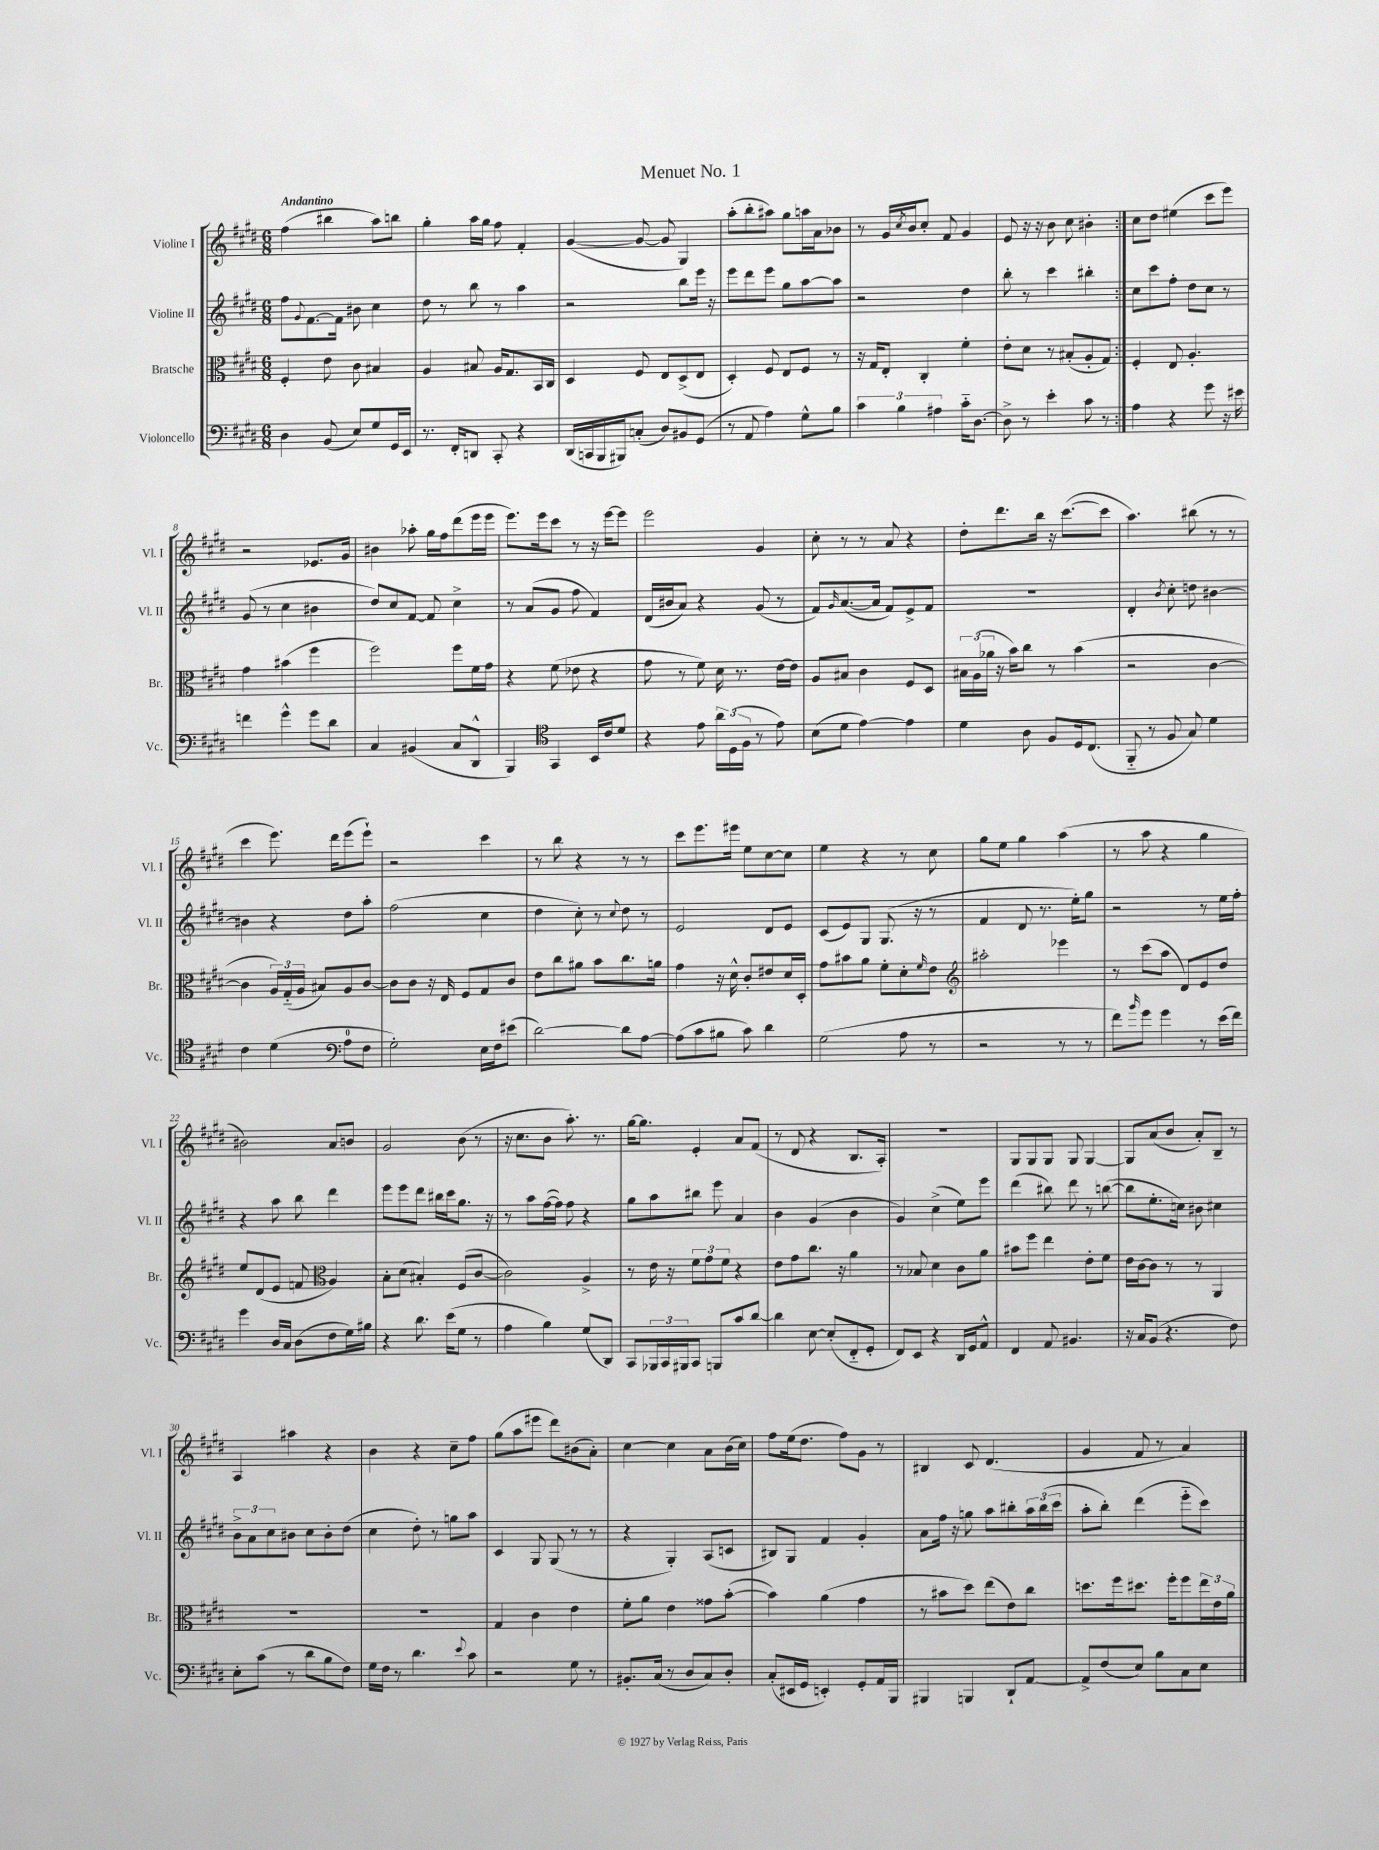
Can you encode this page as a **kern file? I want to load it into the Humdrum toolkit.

**kern	**kern	**kern	**kern
*staff4	*staff3	*staff2	*staff1
*clefF4	*clefC3	*clefG2	*clefG2
*k[f#c#g#d#]	*k[f#c#g#d#]	*k[f#c#g#d#]	*k[f#c#g#d#]
*M6/8	*M6/8	*M6/8	*M6/8
4D#	4F#'	8ff#	(4ff#
.	.	8qqg#	.
.	.	[8.f#	.
(8BB	8e	.	4bb#
.	.	16f#]	.
8E)	8c#	8b#	.
8G#	4B#	4cc#	8aa)
16GG#	.	.	8bb
16EE	.	.	.
=	=	=	=
8.r	4A	8dd#	4gg#'
.	.	8r	.
16FF#'	.	.	.
8DD	8B#	8bb	16aa
.	.	.	16gg#
8CC#'	16A	8r	8ff#
.	8.G#	.	.
4r	.	4aa	4f#'
.	16BB	.	.
.	16C#	.	.
=	=	=	=
(16DD#	4D#	2r	([4g#
16CC	.	.	.
16BBB	.	.	.
16BBB#)	.	.	.
(8C'	8F#	.	8g#_
8D#)	8E	.	8g#]
8BB#	(8D#^	8bb	4G#)
(8GG#	8E	16eee	.
.	.	16r	.
=	=	=	=
8r	4D#')	8eee	(8aa'
8AA	.	8ddd#	8bb'
4A)	8F#	8eee	8aa#)
.	8E	8gg#	8gg#
8G#^^	8F#	[8aa	16aa
.	.	.	16a
8B	8r	8aa]	8b-
=	=	=	=
6c#	16r	2r	8r
.	16G#	.	.
.	8E'	.	16g#
6B	.	.	.
.	.	.	8qcc#
.	.	.	16b
.	4C#'	.	8cc#'
6A#	.	.	.
.	.	.	8f#
16c#'~	4f#'	4dd#	4g#
[8.D#	.	.	.
=	=	=	=
8D#^]	8e'	8bb'	8e
8r	8d#	8r	16r
.	.	.	16r
4e'	8r	4ccc#	8b
.	(8B#'	.	8cc#
8c#	8A'	4bb#'	4b#'
8r	8G#)	.	.
=:|!	=:|!	=:|!	=:|!
4A	4F#'	8cc#	8cc#
.	.	8ccc#	8dd#
4r	8E	8ff#'	(4ee#
.	4.A'	8dd#	.
8g#	.	8cc#	8ccc#
16r	.	8r	8eee)
16e#	.	.	.
=	=	=	=
4f	4g#	(8g#	2r
.	.	8r	.
4g#^^	(4b#	4cc#	.
8g#	4ff#	4b#	8.e-
8d#	.	.	.
.	.	.	16g#
=	=	=	=
4C#	2ff#)	8dd#)	4b#
.	.	8cc#	.
(4BB#	.	[8f#	8aa-'
.	.	8f#]	16gg#
.	.	.	16ff#
8C#	8ff#	4cc#^	(8ddd#
8DD#^^	16f#	.	16eee
.	16g#	.	16eee
=	=	=	=
4BBB)	4r	8r	8.eee)
.	.	(8a	.
.	.	.	16eee
*clefC4	*	*	*
4GG#	(8f#	8g#	8ccc#
.	8e-	8ff#	8r
16BB	4r	4f#)	16r
16c#	.	.	[16eee
8d#	.	.	8eee]
=	=	=	=
4r	8g#	(16d#	2eee
.	.	16b#	.
.	8r	8a)	.
8e	8f#)	4r	.
24a	16d#	.	.
(24D#	.	.	.
.	8.r	.	.
24F#	.	.	.
8r	.	(8g#	4g#
8e)	[16e	8r	.
.	16e]	.	.
=	=	=	=
(8B	8A	8f#)	8cc#'
.	.	16qqg#	.
8d#	8B#	([8.a	8r
[4e)	4c#	.	8r
.	.	16a]	.
.	.	8f#)	8a
4e]	8F#	8e^	4r
.	8D#	8f#	.
=	=	=	=
4d#	24B#	2.r	8dd#'
.	(24A	.	.
.	24a-	.	.
.	16r	.	8.ddd#
.	16b)	.	.
8A	8cc#	.	.
.	.	.	16bb
8F#	8r	.	16r
.	.	.	([8.ccc#
16D#	(4b	.	.
(8.C#	.	.	.
.	.	.	8ccc#]
=	=	=	=
8FF#'~	2r	4d#'	4.aa)
8r	.	.	.
.	.	8qb	.
8F#	.	8cc#'	.
8G#)	.	8dd	(8bb#
4d#	[4c#	[4b#	8r
.	.	.	8r
=	=	=	=
4c#	4c#]	4b#]	4ccc#
(4d#	24A)	4r	8.eee)
.	(24G#'~	.	.
.	24A	.	.
.	8B#)	.	.
.	.	.	16ddd#
*clefF4	*	*	*
8A	8A	8dd#	(8eee
8F#	[8c#	8aa'	8eee`)
=	=	=	=
2G#')	8c#]	(2ff#	2r
.	8c#	.	.
.	16r	.	.
.	16E	.	.
.	8F#	.	.
16E	8G#	4cc#	4ccc#
16F#	.	.	.
(8e#	8c#	.	.
=	=	=	=
[2d#)	8e	4dd#	8r
.	8cc#	.	8bb
.	8a#	8cc#')	4r
.	8b	8r	.
.	.	8qqcc#	.
8d#]	8.cc#	8dd#	8r
[8A	.	8r	8r
.	16a	.	.
=	=	=	=
(8A]	4g#	2e	8ccc#
8c#	.	.	8.eee
8B#	16r	.	.
.	16d#^^	.	16eee#
8c#)	8c#'	.	8ee
4d#	8e#	8d#	[8cc#
.	16d#	8e	8cc#]
.	16D#'	.	.
=	=	=	=
(2G#	8g#	(8c#	4ee
.	8b#	8e)	.
.	8a	8G#	4r
.	8f#'	(8.G#	.
8A	8d#'	.	8r
.	.	16r	.
.	16qqf#	.	.
8r	8e	8r	8cc#
=	=	=	=
*	*clefG2	*	*
2r	2aa#'	4f#	8gg#
.	.	.	8ee
.	.	8d#	4gg#
.	.	8.r	.
8r	4eee-	.	(4aa
.	.	16ee')	.
8r	.	8gg#	.
=	=	=	=
8f#)	8r	2r	8r
16qqb	.	.	.
8g#	(8ccc#	.	8aa
4g#	8aa	.	4r
.	8d#)	.	.
8r	8e	8r	4gg#
(16e	8dd#	16ee	.
16f#)	.	16ff#'	.
=	=	=	=
4g#	8ee	4r	2b#)
.	(8d#	.	.
16D#	8e	8aa	.
16C#	.	.	.
(8D#	8f	8bb	.
*	*clefC3	*	*
8F#	4A)	4ddd#	8a
16G#)	.	.	8b
16B#	.	.	.
=	=	=	=
4r	8B'	8eee	2g#
.	(8d#	8eee	.
8.d#	4B#')	8ddd#	.
.	.	16bb#	.
(16e	.	16ccc#	.
8G#	(8F#	8.gg#	(8b
8r	[8c#	.	8r
.	.	16r	.
=	=	=	=
4A	2c#])	8r	16r
.	.	.	8.cc#
.	.	8aa	.
4B)	.	([16ff#	8b
.	.	16ff#])	.
.	.	8ff#	8.aa')
(8G#	4A^	4r	.
.	.	.	8.r
8DD#)	.	.	.
=	=	=	=
8CC#	8r	8gg#	[16gg#
.	.	.	8.gg#]
24BBB-	16e	8aa	.
24CC#	.	.	.
.	16r	.	.
24BBB#	.	.	.
8CC#	12f#	8bb#	4e'
.	12g#	.	.
8BBB	.	8eee	.
.	12f#	.	.
8c#	4r	4a	8a
[8d#	.	.	(8f#
=	=	=	=
4d#]	8e	4b	8r
.	8g#	.	8d#
[8E	8.cc#	(4g#	4r
(8E']	.	.	.
.	16r	.	.
8FF#'~	4a	4b	8.B
8GG#'	.	.	.
.	.	.	16A')
=	=	=	=
8FF#)	8r	4g#)	2.r
8EE	8B-	.	.
4r	4d#	(4cc#^	.
16DD#	8c#	8ee)	.
16GG#	.	.	.
8AA^^	8a	8eee	.
=	=	=	=
4FF#	8b#	(4ddd#	8G#
.	8ff#	.	8G#
8AA	4ee	8bb#)	8G#
4.BB#	.	8ddd#	8G#
.	8e'	8r	[4G#
.	8f#	([8bb	.
=	=	=	=
16r	16e	8bb]	8G#]
16C#	[16c#	.	.
(8BB	8c#]	8.ee'	(8a
4.r	8r	.	8b
.	.	16cc)	.
.	8r	8b#	8a')
.	4AA	4cc#	8B~
8F#)	.	.	8r
=	=	=	=
8E'	2.r	12b^	4A
.	.	12a	.
(8c#	.	.	.
.	.	12cc#	.
8r	.	8b#	4aa#
8d#	.	8cc#	.
8B	.	8b#'	4r
8F#)	.	(8dd#	.
=	=	=	=
16G#	2.r	4cc#	4b
16F#	.	.	.
8r	.	.	.
4.d#	.	8dd#')	4r
.	.	8r	.
.	.	8gg	8cc#~
8qqe	.	.	.
8c#	.	8aa	8ff#
=	=	=	=
2r	4G#	4c#	(8gg#
.	.	.	8aa
.	4c#	8G#	8eee#
.	.	(8G#	8ddd#)
8G#	4e	8r	(8b#
8r	.	8r	8a')
=	=	=	=
8.BB#'	8f#'	4r	[4cc#
.	8a	.	.
(16C#	.	.	.
8r	4e	4G#')	4cc#]
8D#	.	.	.
8C#)	8g##	(8A	8a
8D#'	([8b'	8c	(16b
.	.	.	16cc#)
=	=	=	=
(8C#'	4b])	8B#)	8ff#
16EE#	.	8G#	(16ee
16GG#	.	.	8.dd#
4EE')	(4a	4f#	.
.	.	.	8ff#)
8GG#'	4g#	4g#'	8g#
16AA	.	.	8r
16BBB	.	.	.
=	=	=	=
4BBB#	8r	8a	4B#
.	8b#	16ff#	.
.	.	16r	.
4BBB	8dd#)	8gg	8c#
.	(8ee	8aa	(4.d#
8DD#`	8e)	8bb#'	.
[8AA	8cc#	24aa	.
.	.	(24bb#	.
.	.	24ccc#	.
=	=	=	=
8AA^]	8.dd	8aa'	4g#
(8F#	.	8bb')	.
.	16ff#	.	.
8E)	8.dd#	(4ddd#	8f#
8B	.	.	8r
.	16ff#'	.	.
8C#	8ff#	8eee'~	4a)
8E	24ee	8ccc#)	.
.	24e	.	.
.	24a	.	.
==	==	==	==
*-	*-	*-	*-
